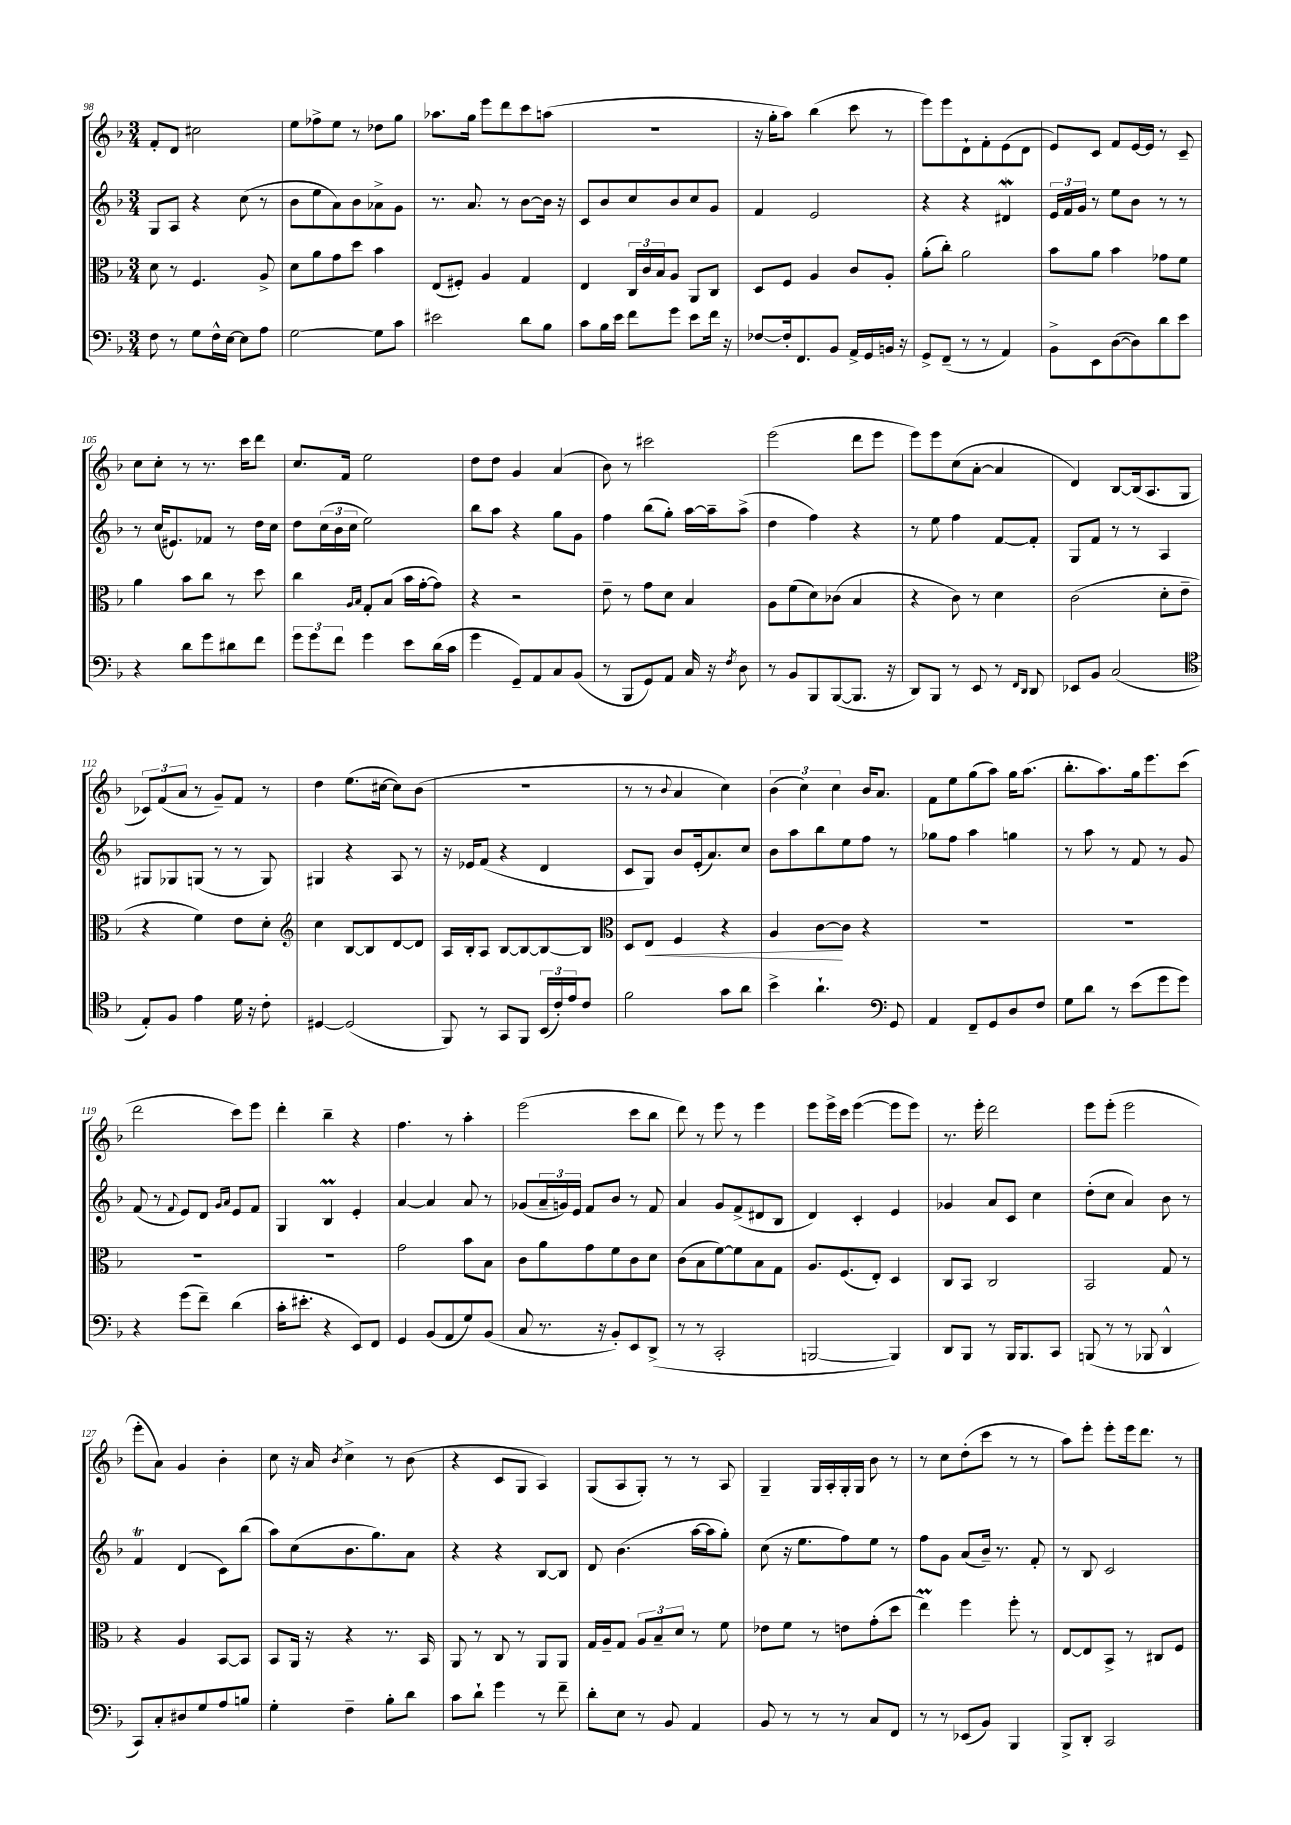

**kern	**kern	**kern	**kern
*staff4	*staff3	*staff2	*staff1
*clefF4	*clefC3	*clefG2	*clefG2
*k[b-]	*k[b-]	*k[b-]	*k[b-]
*M3/4	*M3/4	*M3/4	*M3/4
8F	8d	8G	8f'
8r	8r	8A	8d
8G	4.F	4r	2cc#
16F^^	.	.	.
[16E	.	.	.
8E]	.	(8cc	.
8A	8A^	8r	.
=	=	=	=
[2G	8d	8b-	8ee
.	8a	8ee	8ff-^
.	8g	8a)	8ee
.	8dd	8b-	8r
8G]	4b-	8a-^	8dd-
8c	.	8g	8gg
=	=	=	=
2e#	(8E	8.r	8.aa-
.	8F#')	.	.
.	.	8.a	16gg
.	4A	.	8eee
.	.	8r	8ddd
8d	4G	[8b-	8ccc
8B-	.	16b-]	(8aa
.	.	16r	.
=	=	=	=
8c	4E	8c	2.r
16B-	.	8b-	.
16e	.	.	.
8f	24C	8cc	.
.	24c	.	.
.	24B-	.	.
8g	8A	8b-	.
8e	8AA	8cc	.
16f	8C	8g	.
16r	.	.	.
=	=	=	=
[8F-	8D	4f	16r
.	.	.	16gg'
16F-']	8F	.	8aa)
8.FF	.	.	.
.	4A	2e	(4bb-
8BB-	.	.	.
16AA^	8c	.	8ccc
16GG	.	.	.
16BB	8A'	.	8r
16r	.	.	.
=	=	=	=
8GG^	(8a'	4r	8eee)
(8FF~	8cc')	.	8eee
8r	2a	4r	8d`
8r	.	.	8f'
4AA)	.	4d#	(8e
.	.	.	8d
=	=	=	=
8BB-^	8b-	24e	8e)
.	.	24f	.
.	.	24g	.
8EE	8a	8r	8c
([8D	4b-	8ee	8f
8D])	.	8b-	[16e
.	.	.	16e]
8d	8g-	8r	8r
8e	8f	8r	8c~
=	=	=	=
4r	4a	8r	8cc
.	.	(16cc	8cc'
.	.	8.e#)	.
8d	8b-	.	8r
8g	8cc	8f-	8.r
8d#	8r	8r	.
.	.	.	16ccc
8f	8dd	16dd	8ddd
.	.	16cc	.
=	=	=	=
12g	4cc	8dd	8.cc
12g	.	.	.
.	.	(24cc	.
12f	.	24b-	.
.	.	.	16f
.	.	24cc	.
.	16qqA	.	.
.	16qqB-	.	.
4g	8G'	2ee)	2ee
.	(8B-	.	.
8e	16b-	.	.
.	[16g'	.	.
(16d	8g])	.	.
16c	.	.	.
=	=	=	=
4g	4r	8bb-	8dd
.	.	8aa	8dd
8GG~)	2r	4r	4g
8AA	.	.	.
8C	.	8gg	(4a
(8BB-	.	8g	.
=	=	=	=
8r	8e~	4ff	8b-)
8BBB-	8r	.	8r
8GG)	8g	(8bb-	2ccc#
8AA	8d	8gg')	.
16C	4B-	[16aa	.
16r	.	16aa~]	.
8qF	.	.	.
8D	.	(8aa^	.
=	=	=	=
8r	8A	4dd	(2eee
8BB-	(8f	.	.
8BBB-	8d)	4ff)	.
([8BBB-	(8c-	.	.
8.BBB-]	4B-	4r	8ddd
.	.	.	8eee
16r	.	.	.
=	=	=	=
8DD)	4r	8r	8eee)
8BBB-	.	8ee	8eee
8r	8c)	4ff	(8cc
8EE	8r	.	[8a'
8r	4d	[8f	4a]
16qqFF	.	.	.
16qqDD	.	.	.
8DD	.	8f']	.
=	=	=	=
8EE-	(2c	8G	4d)
8BB-	.	8f	.
(2C	.	8r	[8B-
.	.	8r	(16B-]
.	.	.	8.A
.	8d'	4A	.
.	8e~	.	8G
=	=	=	=
*clefC4	*	*	*
8E')	4r	8G#	12c-)
.	.	.	(12f
8F	.	8G-	.
.	.	.	12a
4e	4f)	(8G	8r
.	.	8r	8g~)
16d	8e	8r	8f
16r	.	.	.
8c'	8d'	8G)	8r
=	=	=	=
*	*clefG2	*	*
[4D#	4cc	4G#	4dd
(2D#]	[8B-	4r	(8.ee
.	8B-]	.	.
.	.	.	[16cc#
.	[8d	8A	8cc#])
.	8d]	8r	(8b-
=	=	=	=
8FF)	16A	16r	2.r
.	16B-'	16e-	.
8r	8A	(8f	.
8GG	[8B-	4r	.
8FF	8B-_	.	.
(24BB-	8B-_	4d	.
24c')	.	.	.
24e	.	.	.
8c	8B-]	.	.
=	=	=	=
*	*clefC3	*	*
2f	8D	8c	8r
.	8E	8G)	8r
.	.	.	8qqb-
.	4F	8b-	4a
.	.	(16e'	.
.	.	8.a)	.
8g	4r	.	4cc)
8a	.	8cc	.
=	=	=	=
4b-^	4A	8b-	(6b-
.	.	8aa	.
.	.	.	6cc)
4.a`	[8c	8bb-	.
.	.	.	6cc
.	8c]	8ee	.
.	4r	8ff	16b-
.	.	.	8.a
*clefF4	*	*	*
8GG	.	8r	.
=	=	=	=
4AA	2.r	8gg-	8f
.	.	8ff	8ee
8FF~	.	4aa	(8gg
8GG	.	.	8aa)
8D	.	4gg	16gg
.	.	.	(8.aa
8F	.	.	.
=	=	=	=
8G	2.r	8r	8.bb-'
8d	.	8aa	.
.	.	.	8.aa)
8r	.	8r	.
(8e	.	8f	16gg
.	.	.	8.eee
8g	.	8r	.
8g)	.	8g	(8ccc
=	=	=	=
4r	2.r	(8f	2ddd
.	.	8r	.
.	.	8qqf	.
(8g	.	8e)	.
8f~)	.	8d	.
.	.	16qqg	.
.	.	16qqa	.
(4d	.	8e	8ccc)
.	.	8f	8eee
=	=	=	=
16c'	2.r	4G	4ddd'
8.e#'	.	.	.
4r	.	4B-	4bb-~
8EE)	.	4e'	4r
8FF	.	.	.
=	=	=	=
4GG	2g	[4a	4.ff
(8BB-	.	4a]	.
8AA	.	.	8r
8G)	8b-	8a	4aa'
(8BB-	8B-	8r	.
=	=	=	=
8C	8c	(8g-	(2eee
8.r	8a	24a~	.
.	.	24g)	.
.	.	24e	.
.	8g	8f	.
16r	.	.	.
8BB-')	8f	8b-	.
8EE	8c	8r	8ccc
(8DD^	8d	8f	8bb-
=	=	=	=
8r	(8c	4a	8ddd)
8r	8B-	.	8r
2CC'	[8f)	8g	8eee
.	8f]	(8f^	8r
.	8B-	8d#	4eee
.	8G	8B-	.
=	=	=	=
[2BBB	8.A	4d)	8eee
.	.	.	16eee^
.	(8.F	.	16ccc
.	.	4c'	([4eee
.	8E')	.	.
4BBB])	4D	4e	8eee]
.	.	.	8eee)
=	=	=	=
8DD	8C	4g-	8.r
8BBB-	8BB-	.	.
.	.	.	16eee'
8r	2C	8a	2ddd
16BBB-	.	8c	.
8.BBB-	.	.	.
.	.	4cc	.
8CC	.	.	.
=	=	=	=
(8BBB	2BB-	(8dd'	8eee
8r	.	8cc	(8eee'
8r	.	4a)	2eee
8BBB-	.	.	.
4DD^^	8G	8b-	.
.	8r	8r	.
=	=	=	=
8CC)	4r	4f	8eee'
8C'	.	.	8a)
8D#	4A	(4d	4g
8G	.	.	.
8A	[8BB-	8c)	4b-'
8B	8BB-]	(8bb-	.
=	=	=	=
4G'	8BB-	8aa)	8cc
.	16AA	(8cc	16r
.	16r	.	16a
.	.	.	8qb-
4F~	4r	8.b-	4cc^
.	.	8.gg)	.
8B-'	8.r	.	8r
8d	.	8a	(8b-
.	16BB-	.	.
=	=	=	=
8c	8AA	4r	4r
8d`	8r	.	.
4g	8C	4r	8c
.	8r	.	8G
8r	8AA	[8B-	4A)
8f~	8AA	8B-]	.
=	=	=	=
8d'	16G	8d	(8G
.	16A~	.	.
8E	8G	(4.b-	8A
8r	12A	.	8G')
.	12B-~	.	.
8BB-	.	.	8r
.	12d	.	.
4AA	8r	[16aa	8r
.	.	16aa]	.
.	8f	8gg')	8A
=	=	=	=
8BB-	8e-	(8cc	4G~
8r	8f	16r	.
.	.	8.ee	.
8r	8r	.	16G
.	.	.	16A'
8r	8e	8ff)	16G'
.	.	.	16G
8C	(8g'	8ee	8b-
8FF	8dd	8r	8r
=	=	=	=
8r	4ee)	8ff	8r
8r	.	8g	8cc
(8EE-	4ff	(8a	(8dd'
8BB-)	.	16b-~)	8ccc
.	.	8.r	.
4BBB-	8ff'	.	8r
.	8r	8f'	8r
=	=	=	=
8BBB-^	[8E	8r	8aa)
8DD'	8E]	8B-	8eee'
2CC	8BB-^	2c	8eee'
.	8r	.	16eee
.	.	.	8.ddd
.	8C#	.	.
.	8F	.	8r
==	==	==	==
*-	*-	*-	*-
